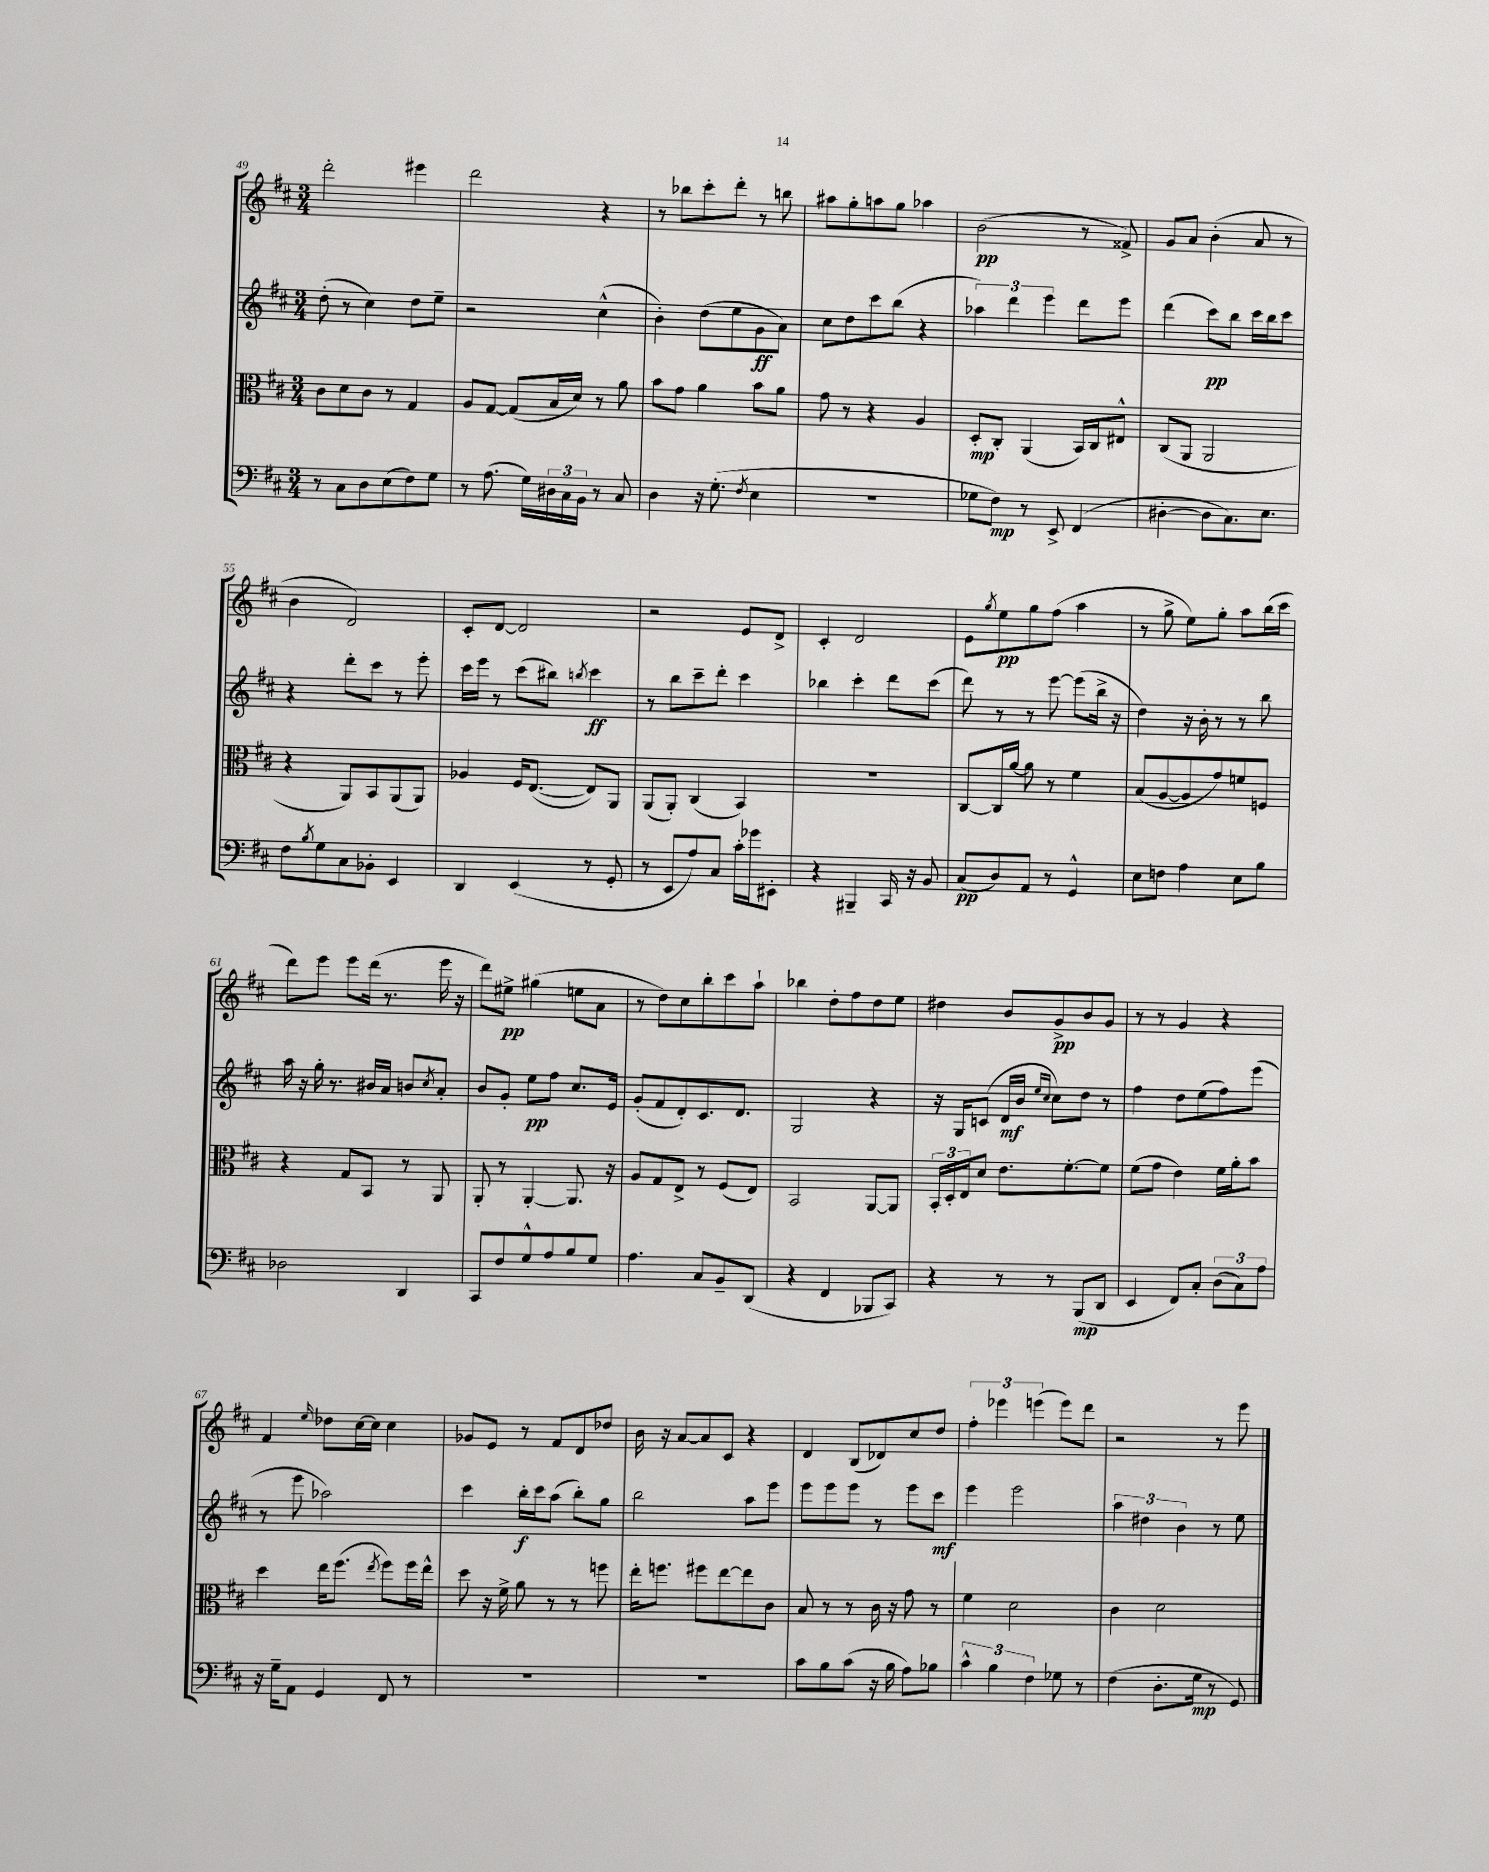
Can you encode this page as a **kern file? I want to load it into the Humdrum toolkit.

**kern	**dynam	**kern	**dynam	**kern	**dynam	**kern	**dynam
*part4	*part4	*part3	*part3	*part2	*part2	*part1	*part1
*staff4	*staff4	*staff3	*staff3	*staff2	*staff2	*staff1	*staff1
*clefF4	*	*clefC3	*	*clefG2	*	*clefG2	*
*k[f#c#]	*	*k[f#c#]	*	*k[f#c#]	*	*k[f#c#]	*
*M3/4	*	*M3/4	*	*M3/4	*	*M3/4	*
=49	=49	=49	=49	=49	=49	=49	=49
8r	.	8c#\L	.	(8dd'\	.	2ddd'\	.
8C#\L	.	8d\	.	8r	.	.	.
8D\	.	8c#\J	.	4cc#\)	.	.	.
(8E\	.	8r	.	.	.	.	.
8F#\)	.	4G/	.	8dd\L	.	4eee#X\	.
8G\J	.	.	.	8ee~\J	.	.	.
=50	=50	=50	=50	=50	=50	=50	=50
8r	.	8A/L	.	2r	.	2ddd\	.
(8.A\	.	[8G/J	.	.	.	.	.
.	.	(8G/L]	.	.	.	.	.
16G\LL)	.	.	.	.	.	.	.
24D#X\	.	16B/L	.	.	.	.	.
24C#\	.	.	.	.	.	.	.
.	.	16d/JJ)	.	.	.	.	.
24BB\JJ	.	.	.	.	.	.	.
8r	.	8r	.	(4cc#^^\	.	4r	.
8C#/	.	8a\	.	.	.	.	.
=51	=51	=51	=51	=51	=51	=51	=51
4D\	.	8b\L	.	4b'\)	.	8r	.
.	.	8g\J	.	.	.	8bb-X\L	.
16r	.	4a\	.	(8dd\L	.	8ccc#'\	.
(8.G'\	.	.	.	.	.	.	.
.	.	.	.	8ee\	.	8ddd'\J	.
8qF#/	.	.	.	.	.	.	.
4E\	.	8b\L	.	8g\	ff	8r	.
.	.	8a\J	.	8a\J)	.	8bbn\	.
=52	=52	=52	=52	=52	=52	=52	=52
2.r	.	8g\	.	8cc#\L	.	8aa#X\L	.
.	.	8r	.	8dd\	.	8gg'\	.
.	.	4r	.	8ccc#\	.	8aan\	.
.	.	.	.	(8bb\J	.	8gg\J	.
.	.	4A/	.	4r	.	4aa-X\	.
=53	=53	=53	=53	=53	=53	=53	=53
8G-X\L	.	8D'/L	mp	6aa-X\)	.	(2b\	pp
8F#\J)	mp	8C#'/J	.	.	.	.	.
.	.	.	.	6ddd\	.	.	.
8r	.	(4AA/	.	.	.	.	.
.	.	.	.	6eee\	.	.	.
8EE^/	.	.	.	.	.	.	.
(4FF#/	.	16BB/LL)	.	8ddd\L	.	8r	.
.	.	16C#/J	.	.	.	.	.
.	.	8E#X^^/J	.	8eee\J	.	8f##X^/)	.
=54	=54	=54	=54	=54	=54	=54	=54
[4D#X'\	.	(8C#/L	.	(4ddd\	.	8g/L	.
.	.	8AA/J	.	.	.	8a/J	.
8D#\L]	.	2AA/	.	8ccc#\L)	pp	(4b'\	.
8.C#\)	.	.	.	8bb\J	.	.	.
.	.	.	.	16ccc#\LL	.	8a/	.
8.E\J	.	.	.	16bb\J	.	.	.
.	.	.	.	8ccc#\J	.	8r	.
!!LO:LB:g=z
=55	=55	=55	=55	=55	=55	=55	=55
8F#\L	.	4r	.	4r	.	4b\	.
8qB/	.	.	.	.	.	.	.
8G\	.	.	.	.	.	.	.
8C#\	.	8AA/L)	.	8ddd'\L	.	2d/)	.
8BB-X'\J	.	8BB/	.	8ccc#\J	.	.	.
4EE/	.	(8AA/	.	8r	.	.	.
.	.	8AA/J)	.	8eee'\	.	.	.
=56	=56	=56	=56	=56	=56	=56	=56
4DD/	.	4A-X/	.	16ccc#\LL	.	8c#'/L	.
.	.	.	.	16eee\JJ	.	.	.
.	.	.	.	8r	.	[8d/J	.
(4EE/	.	16F#/KL	.	(8ccc#\L	.	2d/]	.
.	.	([8.E/J	.	.	.	.	.
.	.	.	.	8bb#X\J)	.	.	.
.	.	.	.	8qbbn/	.	.	.
8r	.	8E/L])	.	4ccc#\	ff	.	.
8GG'/	.	8AA/J	.	.	.	.	.
=57	=57	=57	=57	=57	=57	=57	=57
8r	.	(8AA/L	.	8r	.	2r	.
8EE/L	.	8AA'/J)	.	8bb\L	.	.	.
8A/)	.	(4C#/	.	8ccc#~\	.	.	.
8C#/J	.	.	.	8ddd'\J	.	.	.
16c#'\LL	.	4BB/)	.	4ccc#\	.	8e/L	.
16g-X\J	.	.	.	.	.	.	.
8EE#X'\J	.	.	.	.	.	8d^/J	.
=58	=58	=58	=58	=58	=58	=58	=58
4r	.	2.r	.	4bb-X\	.	4c#'/	.
4BBB#X~/	.	.	.	4ccc#'\	.	2d/	.
16CC#/	.	.	.	8ddd\L	.	.	.
16r	.	.	.	.	.	.	.
8BB/	.	.	.	(8ccc#\J	.	.	.
=59	=59	=59	=59	=59	=59	=59	=59
(8C#/L	pp	[8C#/L	.	8ddd\)	.	8e\L	.
.	.	.	.	.	.	8qgg/	.
8D/)	.	16C#/L]	.	8r	.	8ee\	pp
.	.	[16a/JJ	.	.	.	.	.
8AA/J	.	8a\]	.	8r	.	8gg\	.
8r	.	8r	.	[8eee\	.	(8ff#\J	.
4GG^^/	.	4f#\	.	(8eee\L]	.	4aa\	.
.	.	.	.	16bb^\Jk	.	.	.
.	.	.	.	16r	.	.	.
=60	=60	=60	=60	=60	=60	=60	=60
8E\L	.	(8B/L	.	4dd\)	.	8r	.
8Fn\J	.	[8A/	.	.	.	8gg^\	.
4A\	.	8A/]	.	16r	.	8ee\L)	.
.	.	.	.	16b'\	.	.	.
.	.	8g/)	.	8r	.	8gg'\J	.
8E\L	.	8fn/	.	8r	.	8aa\L	.
8B\J	.	8Fn/J	.	8bb\	.	(16bb\L	.
.	.	.	.	.	.	16ccc#\JJ	.
!!LO:LB:g=z
=61	=61	=61	=61	=61	=61	=61	=61
2D-X\	.	4r	.	16aa\	.	8ddd\L)	.
.	.	.	.	16r	.	.	.
.	.	.	.	16gg'\	.	8eee\J	.
.	.	.	.	8.r	.	.	.
.	.	8G/L	.	.	.	8eee\L	.
.	.	8BB/J	.	16b#X/LL	.	(16ddd\Jk	.
.	.	.	.	16a/JJ	.	8.r	.
4DD/	.	8r	.	8bn/L	.	.	.
.	.	.	.	8qcc#/	.	.	.
.	.	8AA/	.	8a'/J	.	16eee\	.
.	.	.	.	.	.	16r	.
=62	=62	=62	=62	=62	=62	=62	=62
8CC#/L	.	8AA'/	.	8b/L	.	8ddd\L)	.
8F#/	.	8r	.	8g'/J	.	8ee#X^\J	pp
8G^^/	.	[4AA'/	.	8ee\L	pp	(4gg#X\	.
8A/	.	.	.	8ff#\J	.	.	.
8B/	.	8.AA/]	.	8.cc#/L	.	8een\L	.
8G/J	.	.	.	.	.	8a\J	.
.	.	16r	.	16e/Jk	.	.	.
=63	=63	=63	=63	=63	=63	=63	=63
4.A\	.	8A/L	.	(8g'/L	.	8r	.
.	.	8G/	.	8f#/	.	8dd\L)	.
.	.	8E^/J	.	8d'/)	.	8cc#\	.
8C#/L	.	8r	.	8.c#/	.	8bb'\	.
8BB~/	.	(8F#/L	.	.	.	8ccc#\	.
.	.	.	.	8.d/J	.	.	.
(8DD/J	.	8E/J)	.	.	.	8aa`\J	.
=64	=64	=64	=64	=64	=64	=64	=64
4r	.	2BB/	.	2G/	.	4bb-X\	.
4FF#/	.	.	.	.	.	8dd'\L	.
.	.	.	.	.	.	8ff#\	.
8BBB-X/L	.	[8AA/L	.	4r	.	8dd\	.
8CC#/J)	.	8AA/J]	.	.	.	8ee\J	.
=65	=65	=65	=65	=65	=65	=65	=65
4r	.	24BB'/LL	.	16r	.	4dd#X\	.
.	.	24D'/	.	.	.	.	.
.	.	.	.	16G/KL	.	.	.
.	.	24E/J	.	.	.	.	.
.	.	8d/J	.	(8cn/J	.	.	.
8r	.	8.e\L	.	16d/LL	mf	8b/L	.
.	.	.	.	16b/JJ	.	.	.
.	.	.	.	16qqee/LL	.	.	.
.	.	.	.	16qqcc#/JJ	.	.	.
8r	.	.	.	8cc#\L)	.	8g^/	pp
.	.	[8.f#'\	.	.	.	.	.
(8BBB/L	mp	.	.	8dd\J	.	8b/	.
8DD/J	.	8f#\J]	.	8r	.	8g/J	.
=66	=66	=66	=66	=66	=66	=66	=66
4EE/	.	(8f#\L	.	4ff#\	.	8r	.
.	.	8g\J	.	.	.	8r	.
8FF#/L)	.	4e\)	.	8dd\L	.	4g/	.
8C#'/J	.	.	.	(8ee\	.	.	.
(12D\L	.	16f#\LL	.	8ff#\)	.	4r	.
.	.	16a'\J	.	.	.	.	.
12C#\)	.	.	.	.	.	.	.
.	.	8b\J	.	(8eee\J	.	.	.
12A\J	.	.	.	.	.	.	.
!!LO:LB:g=z
=67	=67	=67	=67	=67	=67	=67	=67
16r	.	4dd\	.	8r	.	4f#/	.
16G~\KL	.	.	.	.	.	.	.
8AA\J	.	.	.	8eee\	.	.	.
.	.	.	.	.	.	16qqee/	.
4GG/	.	16ee\KL	.	2aa-X\)	.	8dd-X\L	.
.	.	(8.ff#\J	.	.	.	.	.
.	.	.	.	.	.	[16cc#\L	.
.	.	.	.	.	.	16cc#\JJ]	.
.	.	8qee/	.	.	.	.	.
8FF#/	.	8ff#\L)	.	.	.	4cc#\	.
8r	.	16ff#\L	.	.	.	.	.
.	.	16ee^^\JJ	.	.	.	.	.
=68	=68	=68	=68	=68	=68	=68	=68
2.r	.	8dd\	.	4ccc#\	.	8g-X/L	.
.	.	16r	.	.	.	8e/J	.
.	.	16f#^\	.	.	.	.	.
.	.	8a\	.	16bb'\LL	f	8r	.
.	.	.	.	16ccc#\J	.	.	.
.	.	8r	.	(8aa\J	.	8f#/L	.
.	.	8r	.	8bb'\L)	.	8d/	.
.	.	8ffn\	.	8gg\J	.	8dd-X/J	.
=69	=69	=69	=69	=69	=69	=69	=69
2.r	.	16ee'\KL	.	2bb\	.	16b\	.
.	.	8.ffn\J	.	.	.	16r	.
.	.	.	.	.	.	[8a/L	.
.	.	8ff#X\L	.	.	.	8a/]	.
.	.	[8ee\	.	.	.	8c#/J	.
.	.	8ee\]	.	8aa\L	.	4r	.
.	.	8c#\J	.	8eee\J	.	.	.
=70	=70	=70	=70	=70	=70	=70	=70
8c#\L	.	8B/	.	8eee\L	.	4d/	.
8B\	.	8r	.	8eee\	.	.	.
(8c#\J	.	8r	.	8eee\J	.	(8B/L	.
16r	.	16c#\	.	8r	.	8d-X/)	.
16B\	.	16r	.	.	.	.	.
8A\L)	.	8g\	.	8eee\L	.	8cc#/	.
8B-X\J	.	8r	.	8ccc#\J	mf	8dd/J	.
=71	=71	=71	=71	=71	=71	=71	=71
6c#^^\	.	4f#\	.	4eee\	.	6ff#'\	.
6B\	.	.	.	.	.	6eee-X\	.
.	.	2d\	.	2eee\	.	.	.
6F#\	.	.	.	.	.	(6eeen\	.
8G-X\	.	.	.	.	.	8eee\L)	.
8r	.	.	.	.	.	8ddd\J	.
=72	=72	=72	=72	=72	=72	=72	=72
(4F#\	.	4c#\	.	6aa\	.	2r	.
.	.	.	.	6dd#X\	.	.	.
8.D'\L	.	2d\	.	.	.	.	.
.	.	.	.	6b\	.	.	.
16G\Jk	mp	.	.	.	.	.	.
8r	.	.	.	8r	.	8r	.
8GG/)	.	.	.	8ee\	.	8eee\	.
==	==	==	==	==	==	==	==
*-	*-	*-	*-	*-	*-	*-	*-
